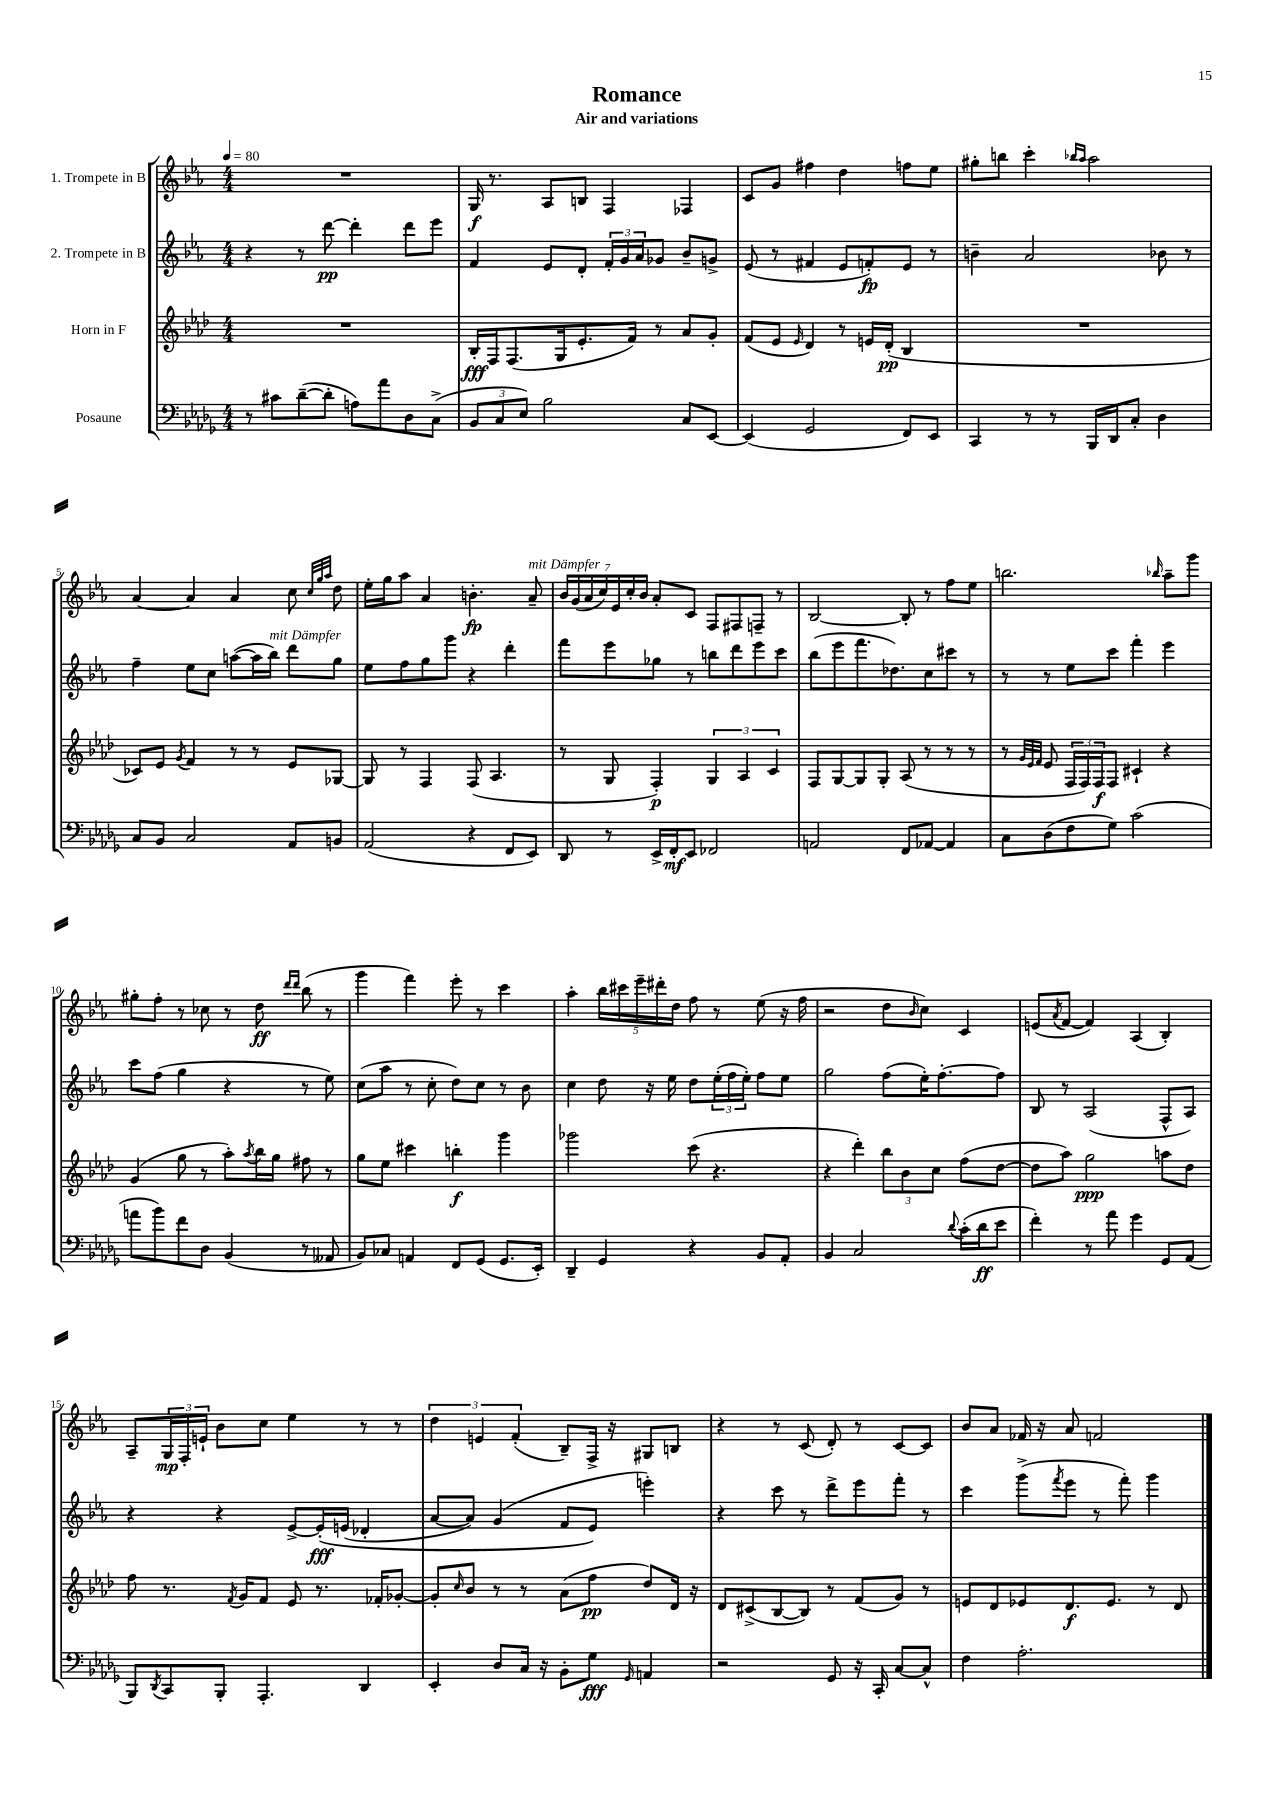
\header { title = "Romance" subtitle = "Air and variations" }
<<
\new StaffGroup <<
\new Staff = "s0" \with { instrumentName = "1. Trompete in B" } {
    \clef treble \key ees \major \numericTimeSignature \time 4/4 \tempo 4 = 80
    R1 |
    g16\f r8. aes8 b8 f4 fes4 |
    c'8 g'8 fis''4 d''4 f''8 ees''8 |
    gis''8-. b''8 c'''4-. \grace { bes''16 aes''16 } aes''2 |
    aes'4~ aes'4 aes'4 c''8 \grace { c''32 g''32 aes''32 } d''8 |
    ees''16-. g''16 aes''8 aes'4 b'4.-.\fp aes'8--^\markup { \italic "mit Dämpfer" } |
    \tuplet 7/4 { bes'16 g'16( aes'16 c''16) ees'16 c''16-. bes'16 } aes'8-. c'8 f8 fis8 f8-- r8 |
    bes2~ bes8-. r8 f''8 ees''8 |
    b''2. \grace { bes''16 } aes''8-- g'''8 |
    gis''8-. f''8-. r8 ces''8 r8 d''8\ff \grace { d'''16 d'''16 } bes''8( r8 |
    g'''4 f'''4) ees'''8-. r8 c'''4 |
    aes''4-. \tuplet 5/4 { bes''16 cis'''16 ees'''16-- dis'''16-. d''16 } f''8 r8 ees''8( r16 f''16 |
    r2 d''8 \grace { bes'16 } c''8) c'4 |
    e'8( \acciaccatura { aes'8 } f'8~ f'4) aes4( bes4-.) |
    aes8-- \tuplet 3/2 { g16\mp f16-. e'16-! } bes'8 c''8 ees''4 r8 r8 |
    \tuplet 3/2 { d''4 e'4 f'4-.( } bes8--) f16-> r16 gis8 b8 |
    r4 r8 c'8( d'8-.) r8 c'8~ c'8 |
    bes'8 aes'8 fes'16 r16 aes'8 f'2 \bar "|." |
}
\new Staff = "s1" \with { instrumentName = "2. Trompete in B" } {
    \clef treble \key ees \major \numericTimeSignature \time 4/4
    r4 r8 d'''8~\pp d'''4-. d'''8 ees'''8 |
    f'4 ees'8 d'8-. \tuplet 3/2 { f'16-. g'16 aes'16 } ges'8 bes'8-- g'8-> |
    ees'8( r8 fis'4 ees'8 f'8-.\fp) ees'8 r8 |
    b'4-- aes'2 bes'8 r8 |
    f''4-- ees''8 c''8 a''8~( a''16 bes''16^\markup { \italic "mit Dämpfer" }) d'''8 g''8 |
    ees''8 f''8 g''8 g'''8 r4 d'''4-. |
    f'''8 ees'''8 ges''8 r8 b''8 d'''8 ees'''8 c'''8 |
    bes''8( ees'''8 f'''8. des''8.) c''8 cis'''8 r8 |
    r8 r8 ees''8 c'''8 f'''4-. ees'''4 |
    c'''8 f''8( g''4 r4 r8 ees''8) |
    c''8( aes''8 r8 c''8-. d''8) c''8 r8 bes'8 |
    c''4 d''8 r16 ees''16 d''8 \tuplet 3/2 { ees''16-.( f''16 ees''16-.) } f''8 ees''8 |
    g''2 f''8( ees''16-.) f''8.~-. f''8 |
    bes8 r8 aes2( f8-^ aes8) |
    r4 r4 ees'8~-> ees'16-.\fff\( e'16( des'4-. |
    aes'8~ aes'8) g'4( f'8 ees'8\) e'''4-.) |
    r4 c'''8 r8 d'''8-> ees'''8 f'''8-. r8 |
    c'''4 g'''8->( \acciaccatura { f'''8 } ees'''8 r8 f'''8-.) g'''4 \bar "|." |
}
\new Staff = "s2" \with { instrumentName = "Horn in F" } {
    \clef treble \key aes \major \numericTimeSignature \time 4/4
    R1 |
    bes16-.\fff f16 f8.( g16 ees'8.-. f'16) r8 aes'8 g'8-. |
    f'8( ees'8 \grace { ees'16 } des'4) r8 e'16 des'16-.\pp( bes4 |
    R1 |
    ces'8) ees'8 \acciaccatura { g'8 } f'4 r8 r8 ees'8 ges8~ |
    ges8 r8 f4 f8( aes4. |
    r8 g8 f4-.\p) \tuplet 3/2 { g4 aes4 c'4 } |
    f8 g8~ g8 g8-. aes8( r8 r8 r8 |
    r8 \grace { g'32 ees'32 f'32 } ees'8 \tuplet 3/2 { f16 f16) f16\f } f8 cis'4-! r4 |
    g'4( g''8 r8 aes''8-.) \acciaccatura { aes''8 } bes''16 g''16 fis''8 r8 |
    g''8 ees''8 cis'''4 b''4-.\f g'''4 |
    ges'''2 c'''8( r4. |
    r4 des'''4-.) \tuplet 3/2 { bes''8 bes'8 c''8 } f''8( des''8~ |
    des''8 aes''8) g''2\ppp a''8 des''8 |
    f''8 r8. \acciaccatura { f'8 } g'16 f'8 ees'8 r8. fes'16-. ges'8~-. |
    ges'8-. \grace { c''16 } bes'8 r8 r8 aes'8( f''8\pp des''8) des'16 r16 |
    des'8 cis'8->( bes8~ bes8) r8 f'8( g'8) r8 |
    e'8 des'8 ees'8 des'8.\f ees'8. r8 des'8 \bar "|." |
}
\new Staff = "s3" \with { instrumentName = "Posaune" } {
    \clef bass \key des \major \numericTimeSignature \time 4/4
    r8 cis'8 des'8~--( des'8-. a8) aes'8 des8 c8->( |
    \tuplet 3/2 { bes,8 c8 ees8) } bes2 c8 ees,8~ |
    ees,4( ges,2 f,8) ees,8 |
    c,4 r8 r8 bes,,16 des,16 c8-. des4 |
    c8 bes,8 c2 aes,8 b,8 |
    aes,2( r4 f,8 ees,8) |
    des,8 r8 ees,16-> f,16-.\mf ees,8 fes,2 |
    a,2 f,8 aes,8~ aes,4 |
    c8 des8( f8 ges8) c'2( |
    a'8 bes'8) f'8 des8 bes,4( r8 aeses,8 |
    bes,8) ces8 a,4 f,8 ges,8( ges,8. ees,16-.) |
    des,4-- ges,4 r4 bes,8 aes,8-. |
    bes,4 c2 \appoggiatura { des'8 } c'16-.( des'16\ff ees'8 |
    f'4-.) r8 aes'8 ges'4 ges,8 aes,8( |
    bes,,8) \acciaccatura { des,8 } c,8 bes,,8-. aes,,4.-. des,4 |
    ees,4-. des8 c16 r16 bes,8-. ges8\fff \grace { ges,16 } a,4 |
    r2 ges,8 r16 c,16-. c8~ c8-^ |
    f4 aes2.-. \bar "|." |
}
>>
>>
